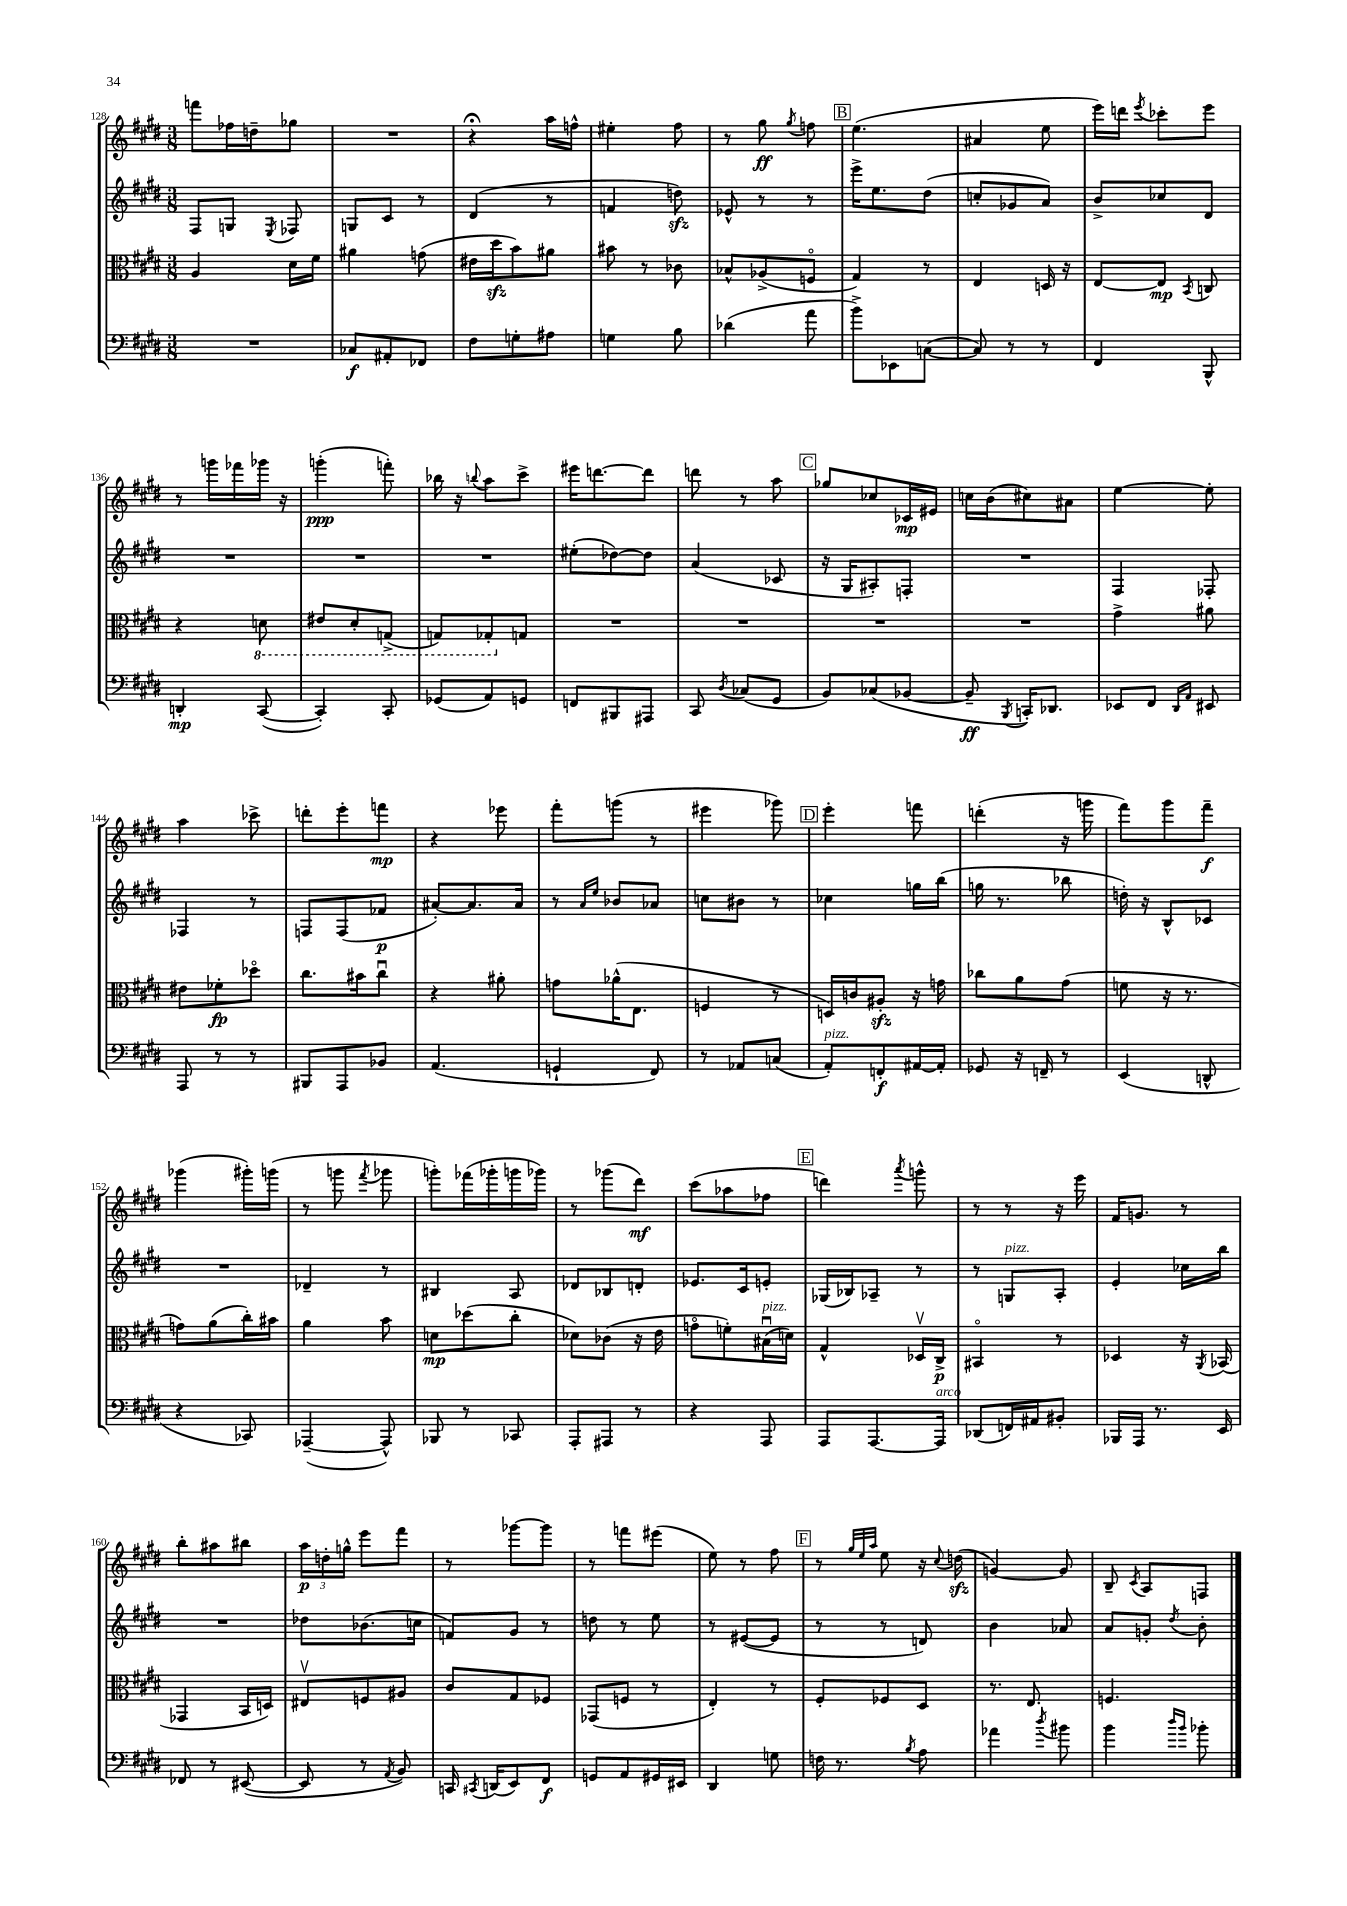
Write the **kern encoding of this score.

**kern	**kern	**kern	**kern
*staff4	*staff3	*staff2	*staff1
*clefF4	*clefC3	*clefG2	*clefG2
*k[f#c#g#d#]	*k[f#c#g#d#]	*k[f#c#g#d#]	*k[f#c#g#d#]
*M3/8	*M3/8	*M3/8	*M3/8
4.r	4A/	8F#/L	8fff\L
.	.	8G/J	16ff-\L
.	.	.	16dd~\J
.	.	8qE/	.
.	16d#\LL	8F-/	8gg-\J
.	16f#\JJ	.	.
=	=	=	=
8C-/L	4a#\	8G/L	4.r
8AA#'/	.	8c#/J	.
8FF-/J	(8g\	8r	.
=	=	=	=
8F#\L	16e#\LL	(4d#/	4r;
.	16dd#\J	.	.
8G'\	8b\)	.	.
8A#\J	8a#\J	8r	16aa\LL
.	.	.	16ff^^\JJ
=	=	=	=
4G\	8b#\	4f/	4ee#'\
.	8r	.	.
8B\	8c-\	8dd\)	8ff#\
=	=	=	=
(4d-\	8B-^^/L	8e-^^/	8r
.	(8A-^/	8r	8gg#\
.	.	.	8qgg#/
8a\	8Fo/J	8r	8ff\
=	=	=	=
8b^\L)	4G#/)	16eee^\LK	(4.ee\
.	.	8.ee\	.
8EE-\	.	.	.
([8C\J	8r	(8dd#\J	.
=	=	=	=
8C/])	4E/	8cc'/L	4a#/
8r	.	8g-/	.
8r	16D/	8a/J)	8ee\
.	16r	.	.
=	=	=	=
4FF#/	[8E/L	8b^/L	16eee\LL)
.	.	.	16ddd\JJ
.	.	.	8qeee/
.	8E/]J	8cc-/	8ccc-'\L
.	8qBB/	.	.
8BBB^^/	8C/	8d#/J	8eee\J
=	=	=	=
4DD'/	4r	4.r	8r
.	.	.	16ggg\LL
.	.	.	16fff-\
([8CC#/	8D\	.	16ggg-\JJ
.	.	.	16r
=	=	=	=
4CC#'/])	8E#/L	4.r	(4ggg'\
.	8D#'/	.	.
8CC#'/	(8GG^/J	.	8fff'\)
=	=	=	=
(8GG-/L	8GG/L)	4.r	16bb-\
.	.	.	16r
.	.	.	8qqbb/
8AA/)	8GG-'/	.	8aa\L
8GG/J	8G/J	.	8ccc#^\J
=	=	=	=
8FF/L	4.r	(8ee#'\L	16eee#\LK
.	.	.	[8.ddd\
8BBB#/	.	[8dd-\)	.
8AAA#/J	.	8dd-\]J	8ddd\]J
=	=	=	=
8CC#/	4.r	(4a/	8ddd\
8qD#/	.	.	.
(8C-/L	.	.	8r
8GG#/J	.	8c-/	8aa\
=	=	=	=
8BB/L)	4.r	16r	8gg-/L
.	.	16G#/LK	.
(8C-/	.	8A#'/)	8cc-/
[8BB-/J	.	8F'/J	16c-/L
.	.	.	16e#/JJ
=	=	=	=
8BB-~/]	4.r	4.r	16cc\LL
.	.	.	(16b\J
8qBBB/	.	.	.
16CC'/LK)	.	.	8cc#\)
8.DD-/J	.	.	.
.	.	.	8a#\J
=	=	=	=
8EE-/L	4g#^\	4F#/	[4ee\
8FF#/J	.	.	.
16qqDD#/LL	.	.	.
16qqAA/JJ	.	.	.
8EE#/	8a#\	8F-'/	8ee'\]
=	=	=	=
8AAA/	8e#\L	4F-/	4aa\
8r	8f-'\	.	.
8r	8dd-o\J	8r	8ccc-^\
=	=	=	=
8BBB#/L	8.cc#\L	8F/L	8ddd'\L
8AAA/	.	(8F/	8eee'\
.	16b#\k	.	.
8BB-/J	8cc#u\J	8f-/J	8fff\J
=	=	=	=
(4.AA/	4r	[8a#'/L)	4r
.	.	8.a#/]	.
.	8a#'\	.	8eee-\
.	.	16a#/Jk	.
=	=	=	=
4GG`/	8g\L	8r	8fff#'\L
.	.	16qqa/LL	.
.	.	16qqee/JJ	.
.	(16a-^^\K	8b-/L	(8ggg\J
.	8.E\J	.	.
8FF#/)	.	8a-/J	8r
=	=	=	=
8r	4F/	8cc\L	4eee#\
8AA-/L	.	8b#\J	.
(8C/J	8r	8r	8ggg-\)
=	=	=	=
8AA'/L)	16D/LL)	4cc-\	4eee'\
.	16c/J	.	.
8FF'/	8A#'/J	.	.
[16AA#/L	16r	16gg\LL	8fff\
16AA#'/]JJ	16g\	(16bb\JJ	.
=	=	=	=
8GG-/	8cc-\L	16gg\	(4ddd'\
.	.	8.r	.
16r	8a\	.	.
16FF~/	.	.	.
8r	(8g#\J	8bb-\	16r
.	.	.	16ggg\
=	=	=	=
(4EE/	8f\	16dd'\)	8fff#\L)
.	.	16r	.
.	16r	8B^^/L	8ggg#\
.	8.r	.	.
8DD^^/	.	8c-/J	8fff#~\J
=	=	=	=
4r	8g\L)	4.r	(4ggg-\
.	(8a\	.	.
8CC-/)	16cc#'\L)	.	16ggg#'\LL)
.	16b#\JJ	.	(16ggg\JJ
=	=	=	=
([4AAA-~/	4a\	4d-~/	8r
.	.	.	8ggg\
.	.	.	8qfff#/
8AAA-^^/])	8b\	8r	8ggg-\
=	=	=	=
8BBB-/	8d\L	4B#/	8ggg'\L)
8r	(8dd-\	.	(16fff-\L
.	.	.	16ggg-'\
8CC-/	8cc#'\J	8A/	16ggg\
.	.	.	16ggg-\JJ)
=	=	=	=
8AAA'/L	8d-\L)	8d-/L	8r
8AAA#/J	(8c-\J	8B-/	(8ggg-\L
8r	16r	8d'/J	8ddd#\J)
.	16e\	.	.
=	=	=	=
4r	8go\L	8.e-/L	(8ccc#\L
.	8f'\)	.	8aa-\
.	.	16c#/k	.
8AAA/	(16B#u\L	8e'/J	8ff-\J
.	16d\JJ)	.	.
=	=	=	=
8AAA/L	4G#^^/	(16G-/LL	4ddd\)
.	.	16B-/J)	.
[8.AAA/	.	8A-~/J	.
.	.	.	8qaaa/
.	16D-v/LL	8r	8ggg^^\
16AAA/]Jk	16C#^/JJ	.	.
=	=	=	=
(8DD-/L	4BB#o/	8r	8r
16FF/L)	.	8G/L	8r
16AA#/J	.	.	.
8BB#'/J	8r	8A'/J	16r
.	.	.	16eee\
=	=	=	=
16BBB-/LL	4D-/	4e'/	16f#/LK
16AAA/JJ	.	.	8.g/J
8.r	.	.	.
.	16r	16cc-\LL	8r
.	8qAA/	.	.
16EE/	(16BB-/	16bb\JJ	.
=	=	=	=
8FF-/	4GG-/	4.r	8bb'\L
8r	.	.	8aa#\
([8EE#/	16BB/LL	.	8bb#\J
.	16D/JJ)	.	.
=	=	=	=
8EE#/]	8E#v/L	8dd-\L	24aa\LL
.	.	.	24dd'\
.	.	.	24gg^^\JJ
8r	8F/	(8.b-\	8eee\L
8qAA/	.	.	.
8BB/)	8A#/J	.	8fff#\J
.	.	16cc\Jk	.
=	=	=	=
16CC/	8c#/L	8f/L)	8r
8qCC#/	.	.	.
(16DD/LK	.	.	.
8EE/)	8G#/	8g#/J	[8ggg-\L
8FF#/J	8F-/J	8r	8ggg-\]J
=	=	=	=
8GG/L	(8GG-/L	8dd\	8r
8AA/	8F/J	8r	8fff\L
16GG#/L	8r	8ee\	(8eee#\J
16EE#/JJ	.	.	.
=	=	=	=
4DD#/	4E'/)	8r	8ee\)
.	.	([8e#/L	8r
8G\	8r	8e#/]J	8ff#\
=	=	=	=
16F\	8F#'/L	8r	8r
8.r	.	.	.
.	.	.	32qqgg#/LLL
.	.	.	32qqee/
.	.	.	32qqaa/JJJ
.	8F-/	8r	8ee\
8qB/	.	.	.
8A\	8D#/J	8d/)	16r
.	.	.	8qqcc#/
.	.	.	(16dd\
=	=	=	=
4a-\	8.r	4b\	[4g/)
.	8.E/	.	.
8qdd#/	.	.	.
8b#\	.	8a-/	8g/]
=	=	=	=
4b\	4.F/	8a/L	8B~/
.	.	.	8qc#/
.	.	8g'/J	8A/L
16qqdd#/LL	.	.	.
16qqb/JJ	.	8qdd#/	.
8b-'\	.	8b'\	8F/J
==	==	==	==
*-	*-	*-	*-
